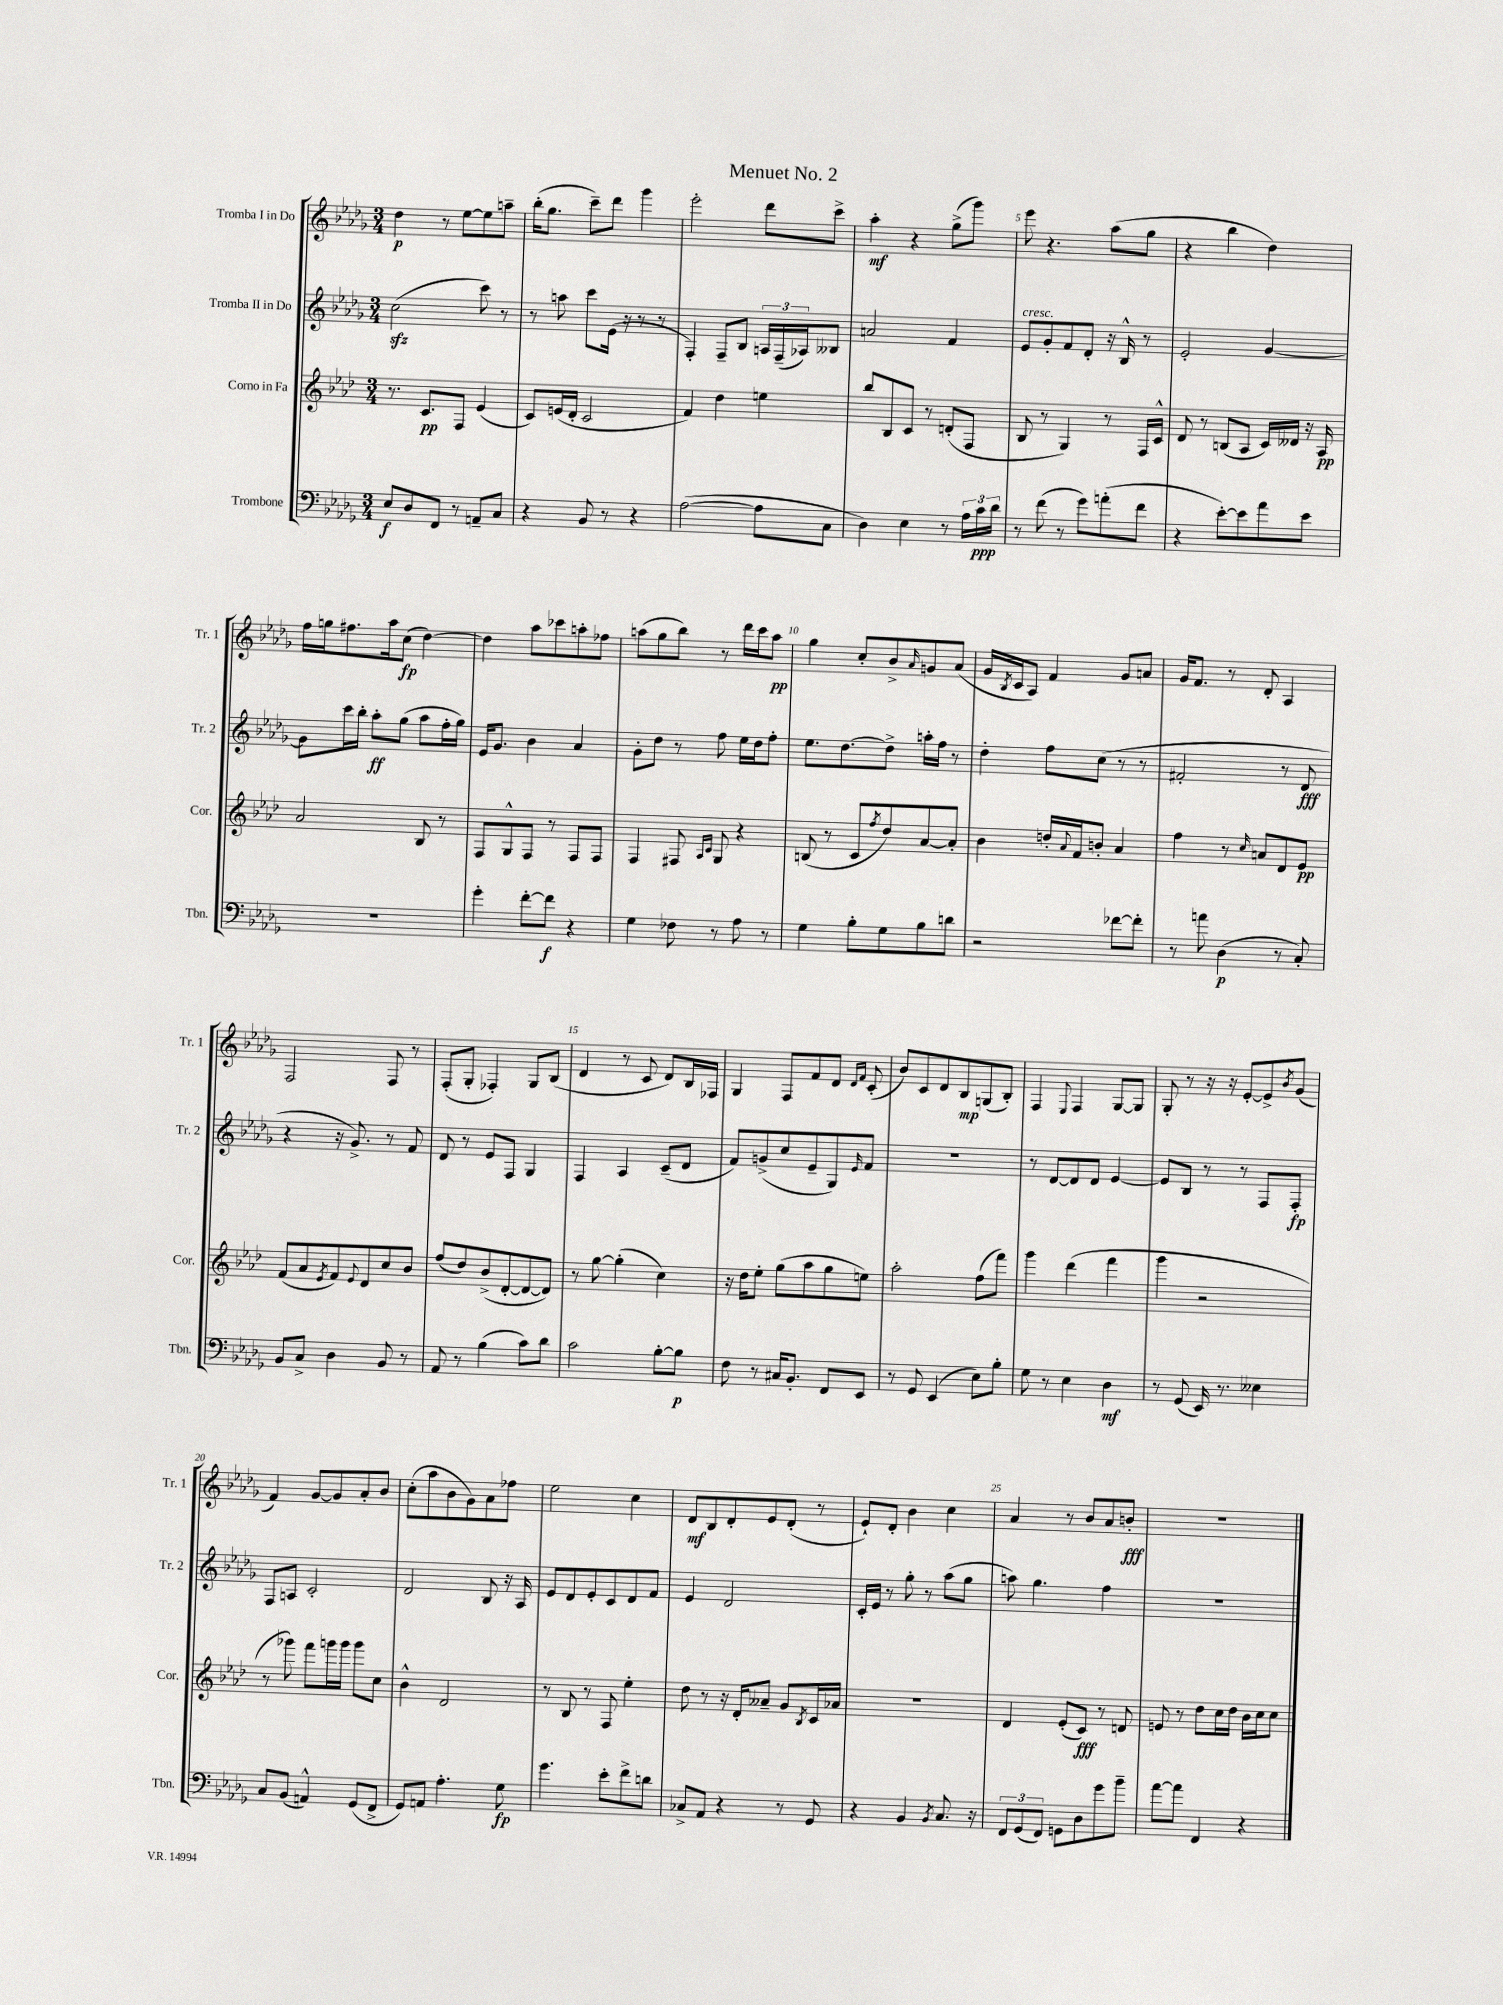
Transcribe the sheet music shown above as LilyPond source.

\header { title = "Menuet No. 2" }
<<
\new StaffGroup <<
\new Staff = "s0" \with { instrumentName = "Tromba I in Do" shortInstrumentName = "Tr. 1" } {
    \clef treble \key des \major \numericTimeSignature \time 3/4
    des''4\p r8 ees''8~ ees''8 a''8-- |
    bes''16-.( ges''8. c'''8--) des'''8 ges'''4 |
    ees'''2-. des'''8 c'''8-> |
    aes''4-.\mf r4 ges''8->( ges'''8) |
    ees'''8 r4. aes''8( ges''8 |
    r4 bes''4 des''4) |
    f''16 g''16 fis''8. aes''16 c''8\fp( des''4~) |
    des''4 aes''8 ces'''8 a''8-. fes''8 |
    a''8( ges''8 bes''8) r8 des'''16 c'''16 a''8\pp |
    ges''4 c''8-. bes'8-> \grace { aes'16 } g'8 aes'8( |
    ges'16 \acciaccatura { bes8 } c'16 aes8) f'4 ges'8 a'8 |
    ges'16 f'8. r8 des'8-. aes4 |
    f2 f8 r8 |
    f8-.( ges8-. fes4-.) ges8 bes8( |
    des'4 r8 c'8 des'8) bes16 fes16 |
    ges4 f8 f'8 des'8 \grace { des'16 f'16 } c'8-.( |
    bes'8) c'8 des'8 bes8\mp g8( bes8-.) |
    f4 \appoggiatura { ees8 } f4 ges8~ ges8 |
    ges8-. r8 r16 r16 ees'8~-. ees'8-> \acciaccatura { bes'8 } ges'8( |
    f'4) ges'8~ ges'8 aes'8-. bes'8 |
    c''8-.( aes''8 bes'8 ges'8) aes'8 fes''8 |
    ees''2 c''4 |
    des'8\mf bes8 des'8-. ees'8 des'8-.( r8 |
    ees'8-!) des'8-. bes'4 c''4 |
    aes'4 r8 bes'8 aes'8 b'8-.\fff |
    R2. \bar "|." |
}
\new Staff = "s1" \with { instrumentName = "Tromba II in Do" shortInstrumentName = "Tr. 2" } {
    \clef treble \key des \major \numericTimeSignature \time 3/4
    c''2\sfz( c'''8) r8 |
    r8 a''8 c'''8 ees'16( r16 r8 r8 |
    f4-.) f8-- bes8 \tuplet 3/2 { a16 f16--( aes16) } beses8 |
    a'2 f'4 |
    ees'8^\markup { \italic "cresc." } ges'8-. f'8 des'8-. r16 bes16-^ r8 |
    ees'2-. ges'4~ |
    ges'8 c'''16 bes''16-. aes''8-.\ff ges''8( aes''8 f''16-. ges''16) |
    ees'16 ges'8. bes'4 aes'4 |
    ges'8-. des''8 r8 f''8 ees''16 des''16 f''8-. |
    ees''8. des''8.~ des''8-> a''16-. f''16 r8 |
    des''4-. f''8 c''8( r8 r8 |
    fis'2-. r8 des'8\fff |
    r4 r16 ges'8.->) r8 f'8 |
    des'8 r8 ees'8 f8 ges4 |
    f4 aes4 c'8--( des'8 |
    f'8) g'8->( c''8 ees'8-- ges8) \grace { ees'16 } f'8 |
    R2. |
    r8 des'8~ des'8 des'8 ees'4~ |
    ees'8 bes8 r8 r8 f8 f8-.\fp |
    f8 a8 c'2-. |
    des'2 bes8 r16 aes16 |
    ees'8 des'8 ees'8-. c'8 des'8 f'8 |
    ees'4 des'2 |
    c'16-. ees'16 r8 ges''8-. r8 aes''8( ges''8 |
    a''8) ges''4. f''4 |
    R2. \bar "|." |
}
\new Staff = "s2" \with { instrumentName = "Corno in Fa" shortInstrumentName = "Cor." } {
    \clef treble \key aes \major \numericTimeSignature \time 3/4
    r8. c'8.\pp f8 ees'4( |
    c'8) e'16( des'16-. c'2 |
    f'4) des''4 e''4 |
    bes''8 bes8 c'8 r8 d'8-.( f8 |
    bes8 r8 g4) r8 f16 c'16-^ |
    des'8 r8 b8( aes8 c'16) deses'16 r16 aes16\pp |
    aes'2 bes8 r8 |
    f8 g8-^ f8 r8 f8 f8 |
    f4 fis8 \grace { aes16 c'16 } g8 r4 |
    b8( r8 c'8 \acciaccatura { f''8 } des''8) aes'8~ aes'8-. |
    bes'4 d''16-. \appoggiatura { aes'8 } f'16 b'8-. aes'4 |
    f''4 r8 \grace { c''16 } a'8 des'8 ees'8\pp |
    f'8( aes'8 \acciaccatura { ees'8 } f'8) \appoggiatura { ees'8 } des'8 c''8 bes'8 |
    f''8( des''8) bes'8->( des'8~-. des'8~ des'8) |
    r8 g''8~ g''4-.( c''4) |
    r16 des''16 ees''8-. g''8( aes''8 g''8 e''8) |
    aes''2-. f''8( f'''8) |
    g'''4 des'''4( f'''4 |
    g'''4 r2 |
    r8 ges'''8) f'''8 g'''16 g'''16 g'''8 c''8 |
    bes'4-^ des'2 |
    r8 bes8 r8 f8 ees''4-. |
    des''8 r8 r16 des'16-. aeses'8-- g'8 \acciaccatura { bes8 } c'16 aes'16 |
    R2. |
    des'4 ees'8-.( c'8\fff) r8 d'8 |
    e'8 r8 des''8 c''16 des''16 bes'16 c''16 c''8 \bar "|." |
}
\new Staff = "s3" \with { instrumentName = "Trombone" shortInstrumentName = "Tbn." } {
    \clef bass \key des \major \numericTimeSignature \time 3/4
    ees8\f des8 f,8 r8 a,8-- c8 |
    r4 bes,8 r8 r4 |
    aes2~( aes8 c8 |
    des4) ees4 r8 \tuplet 3/2 { aes16 c'16\ppp des'16 } |
    r8 f'8( r8 ges'8) a'8-.( f'8 |
    r4 ees'8~-.) ees'8 aes'8 ees'8 |
    R2. |
    ges'4-. f'8~-. f'8\f r4 |
    ges4 fes8 r8 aes8 r8 |
    ges4 bes8-. ges8 bes8 d'8 |
    r2 fes'8~ fes'8-. |
    r8 a'8 des4\p( r8 c8-.) |
    bes,8 c8-> des4 bes,8 r8 |
    aes,8 r8 bes4( c'8) des'8 |
    c'2 bes8~-. bes8\p |
    f8 r8 cis16 bes,8.-. f,8 ees,8 |
    r8 ges,8 ees,4( ees8) bes8-. |
    ges8 r8 ees4 des4\mf |
    r8 ges,8( ees,16) r8. eeses4 |
    c8 bes,8( a,4-^) ges,8( f,8-> |
    ges,8) a,8 aes4.-. ges8\fp |
    ges'4. ees'8-. f'8-> d'8 |
    ces8-> aes,8 r4 r8 ges,8 |
    r4 bes,4 \acciaccatura { bes,8 } c8. r16 |
    \tuplet 3/2 { f,8 ges,8( f,8) } g,8 des8 ges'8 bes'8-- |
    aes'8~ aes'8 f,4 r4 \bar "|." |
}
>>
>>
\layout { \context { \Score \override BarNumber.break-visibility = ##(#f #t #t) barNumberVisibility = #(every-nth-bar-number-visible 5) } }
